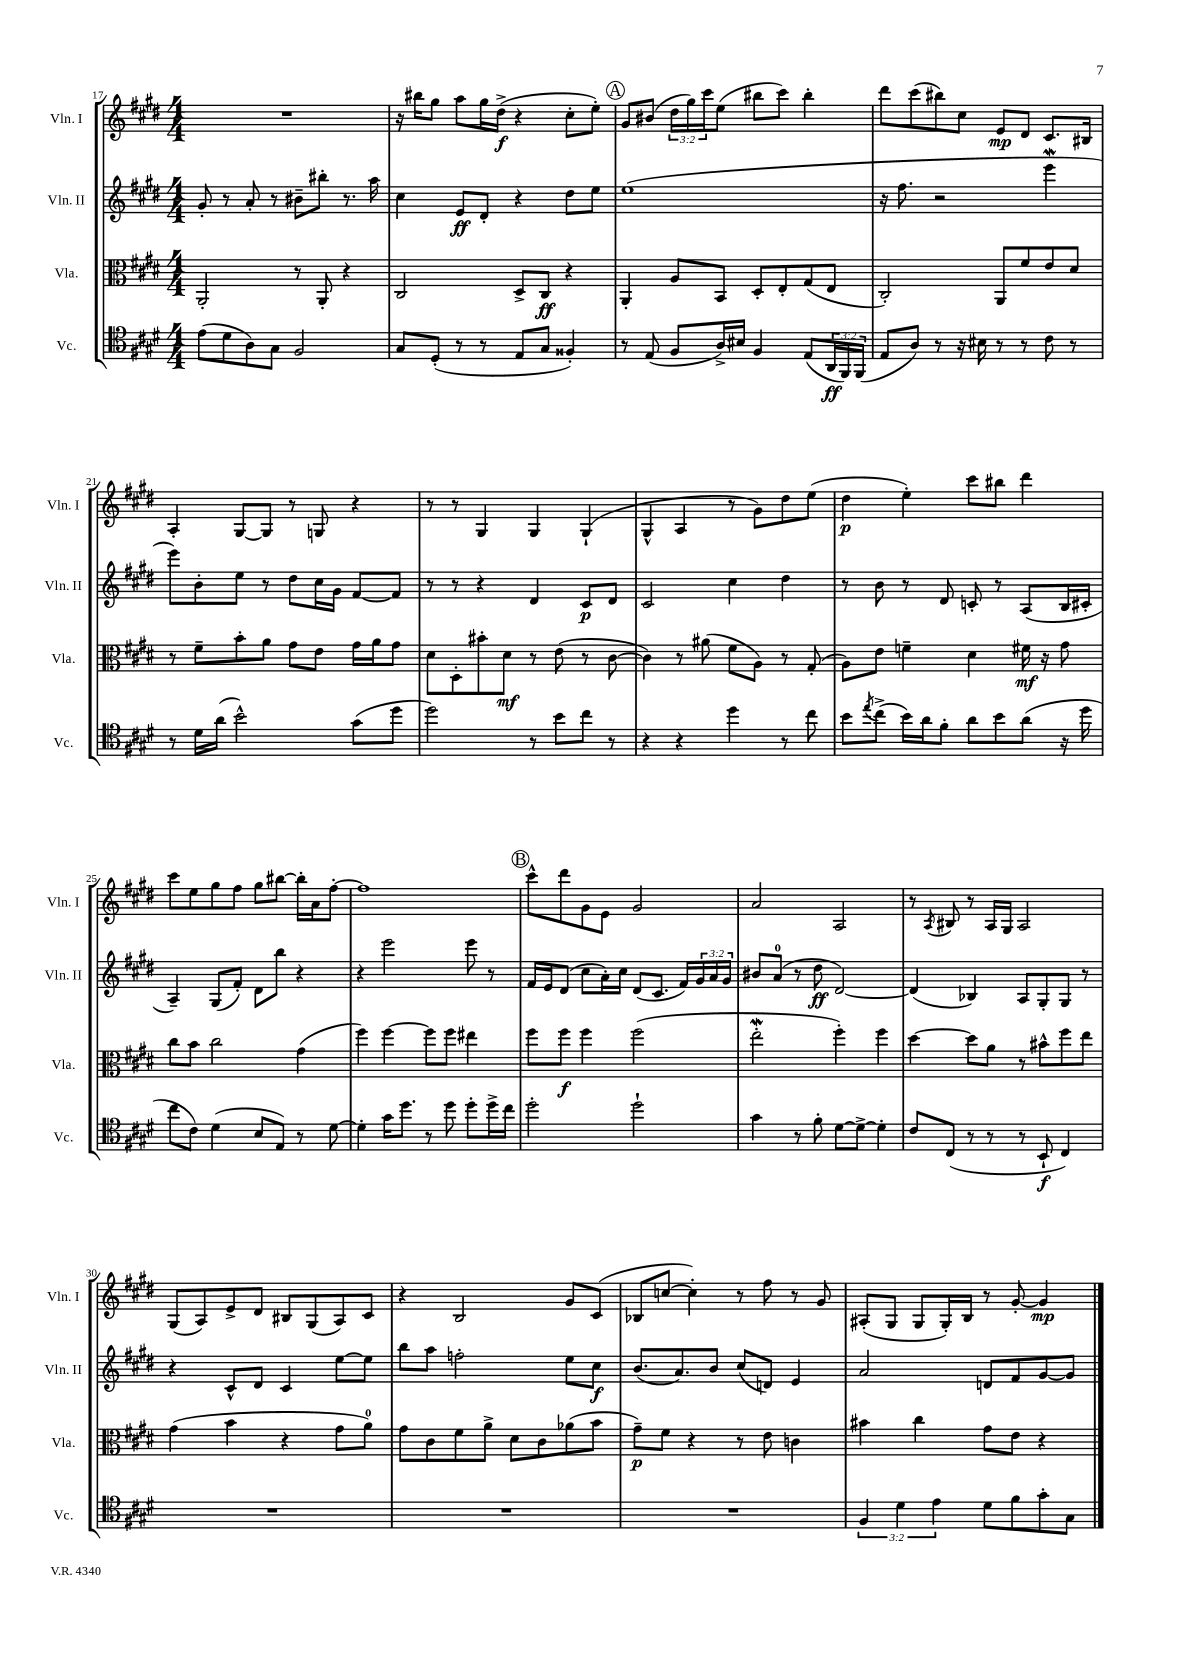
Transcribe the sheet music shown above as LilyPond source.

<<
\new StaffGroup <<
\new Staff = "s0" \with { instrumentName = "Vln. I" shortInstrumentName = "Vln. I" } {
    \clef treble \key e \major \numericTimeSignature \time 4/4 \override Staff.TupletNumber.text = #tuplet-number::calc-fraction-text
    R1 |
    r16 bis''16 gis''8 a''8 gis''16 dis''16->\f( r4 cis''8-. e''8-.) |
    \mark \markup { \circle "A" } gis'8 bis'8( \tuplet 3/2 { dis''16 gis''16) cis'''16 } e''8( bis''8 cis'''8) bis''4-. |
    dis'''8 cis'''8( bis''8) cis''8 e'8\mp dis'8 cis'8. bis16 |
    a4-. gis8~ gis8 r8 g8 r4 |
    r8 r8 gis4 gis4 gis4-!( |
    gis4-^ a4 r8 gis'8) dis''8 e''8( |
    dis''4\p e''4-.) cis'''8 bis''8 dis'''4 |
    cis'''8 e''8 gis''8 fis''8 gis''8 bis''8~ bis''16-. a'16 fis''8~-. |
    fis''1 |
    \mark \markup { \circle "B" } cis'''8-^ dis'''8 gis'8 e'8 gis'2 |
    a'2 a2 |
    r8 \acciaccatura { a8 } bis8 r8 a16 gis16 a2 |
    gis8( a8) e'8-> dis'8 bis8 gis8( a8) cis'8 |
    r4 b2 gis'8 cis'8( |
    bes8 c''8~ c''4-.) r8 fis''8 r8 gis'8 |
    ais8-.( gis8 gis8 gis16-.) b16 r8 gis'8~-. gis'4\mp \bar "|." |
}
\new Staff = "s1" \with { instrumentName = "Vln. II" shortInstrumentName = "Vln. II" } {
    \clef treble \key e \major \numericTimeSignature \time 4/4 \override Staff.TupletNumber.text = #tuplet-number::calc-fraction-text
    gis'8-. r8 a'8-. r8 bis'8-- bis''8-. r8. a''16 |
    cis''4 e'8\ff dis'8-. r4 dis''8 e''8 |
    \mark \markup { \circle "A" } e''1( |
    r16 fis''8. r2 e'''4\mordent |
    e'''8) b'8-. e''8 r8 dis''8 cis''16 gis'16 fis'8~ fis'8 |
    r8 r8 r4 dis'4 cis'8\p dis'8 |
    cis'2 cis''4 dis''4 |
    r8 b'8 r8 dis'8 c'8-. r8 a8( b16 cis'16-. |
    a4--) gis8( fis'8-.) dis'8 b''8 r4 |
    r4 e'''2 e'''8 r8 |
    \mark \markup { \circle "B" } fis'16 e'16 dis'8( cis''8 a'16-.) cis''16 dis'8( cis'8. fis'16) \tuplet 3/2 { gis'16 a'16 gis'16 } |
    bis'8 a'8-0( r8 dis''8\ff dis'2~) |
    dis'4( bes4) a8 gis8-. gis8 r8 |
    r4 cis'8-^ dis'8 cis'4 e''8~ e''8 |
    b''8 a''8 f''2-. e''8 cis''8\f |
    b'8.( a'8.) b'8 cis''8( d'8) e'4 |
    a'2 d'8 fis'8 gis'8~ gis'8 \bar "|." |
}
\new Staff = "s2" \with { instrumentName = "Vla." shortInstrumentName = "Vla." } {
    \clef alto \key e \major \numericTimeSignature \time 4/4
    a,2-. r8 a,8-. r4 |
    cis2 dis8-> cis8\ff r4 |
    \mark \markup { \circle "A" } a,4-. a8 b,8 dis8-. e8-. gis8( e8 |
    cis2-.) a,8 fis'8 e'8 dis'8 |
    r8 fis'8-- b'8-. a'8 gis'8 e'8 gis'16 a'16 gis'8 |
    dis'8 dis8-. bis'8-. dis'8\mf r8 e'8( r8 cis'8~ |
    cis'4) r8 ais'8( fis'8 a8) r8 gis8-.( |
    a8) e'8 f'4-- dis'4 fis'16\mf r16 gis'8 |
    cis''8 b'8 cis''2 gis'4( |
    fis''4) fis''4~ fis''8 fis''8 eis''4 |
    \mark \markup { \circle "B" } fis''8 fis''8\f fis''4 fis''2( |
    e''2-.\mordent fis''4-.) fis''4 |
    dis''4~ dis''8 a'8 r8 bis'8-^ fis''8 e''8 |
    gis'4( b'4 r4 gis'8 a'8-0) |
    gis'8 cis'8 fis'8 a'8-> dis'8 cis'8 aes'8( b'8 |
    gis'8--\p) fis'8 r4 r8 e'8 c'4 |
    bis'4 cis''4 gis'8 e'8 r4 \bar "|." |
}
\new Staff = "s3" \with { instrumentName = "Vc." shortInstrumentName = "Vc." } {
    \clef tenor \key e \major \numericTimeSignature \time 4/4 \override Staff.TupletNumber.text = #tuplet-number::calc-fraction-text
    e'8( dis'8 a8) gis8 fis2 |
    gis8 dis8-.( r8 r8 e8 gis8 fisis4-.) |
    \mark \markup { \circle "A" } r8 e8( fis8 a16->) bis16 fis4 e8( \tuplet 3/2 { a,16\ff fis,16) fis,16( } |
    e8 a8) r8 r16 bis16 r8 r8 cis'8 r8 |
    r8 dis'16 a'16( b'2-^) gis'8( dis''8 |
    dis''2) r8 b'8 cis''8 r8 |
    r4 r4 dis''4 r8 cis''8 |
    b'8 \acciaccatura { e''8 } cis''8->( b'16) a'16 fis'8-. a'8 b'8 a'8( r16 dis''16 |
    cis''8 cis'8) dis'4( b8 e8) r8 dis'8~ |
    dis'4-. gis'16 dis''8. r8 dis''8 dis''8-. dis''16-> cis''16 |
    \mark \markup { \circle "B" } dis''2-. dis''2-! |
    gis'4 r8 fis'8-. dis'8~ dis'8~-> dis'4-. |
    cis'8 cis8( r8 r8 r8 b,8-!\f cis4) |
    R1 |
    R1 |
    R1 |
    \tuplet 3/2 { fis4 dis'4 e'4 } dis'8 fis'8 gis'8-. gis8 \bar "|." |
}
>>
>>
\layout { \context { \Score currentBarNumber = #17 } }
